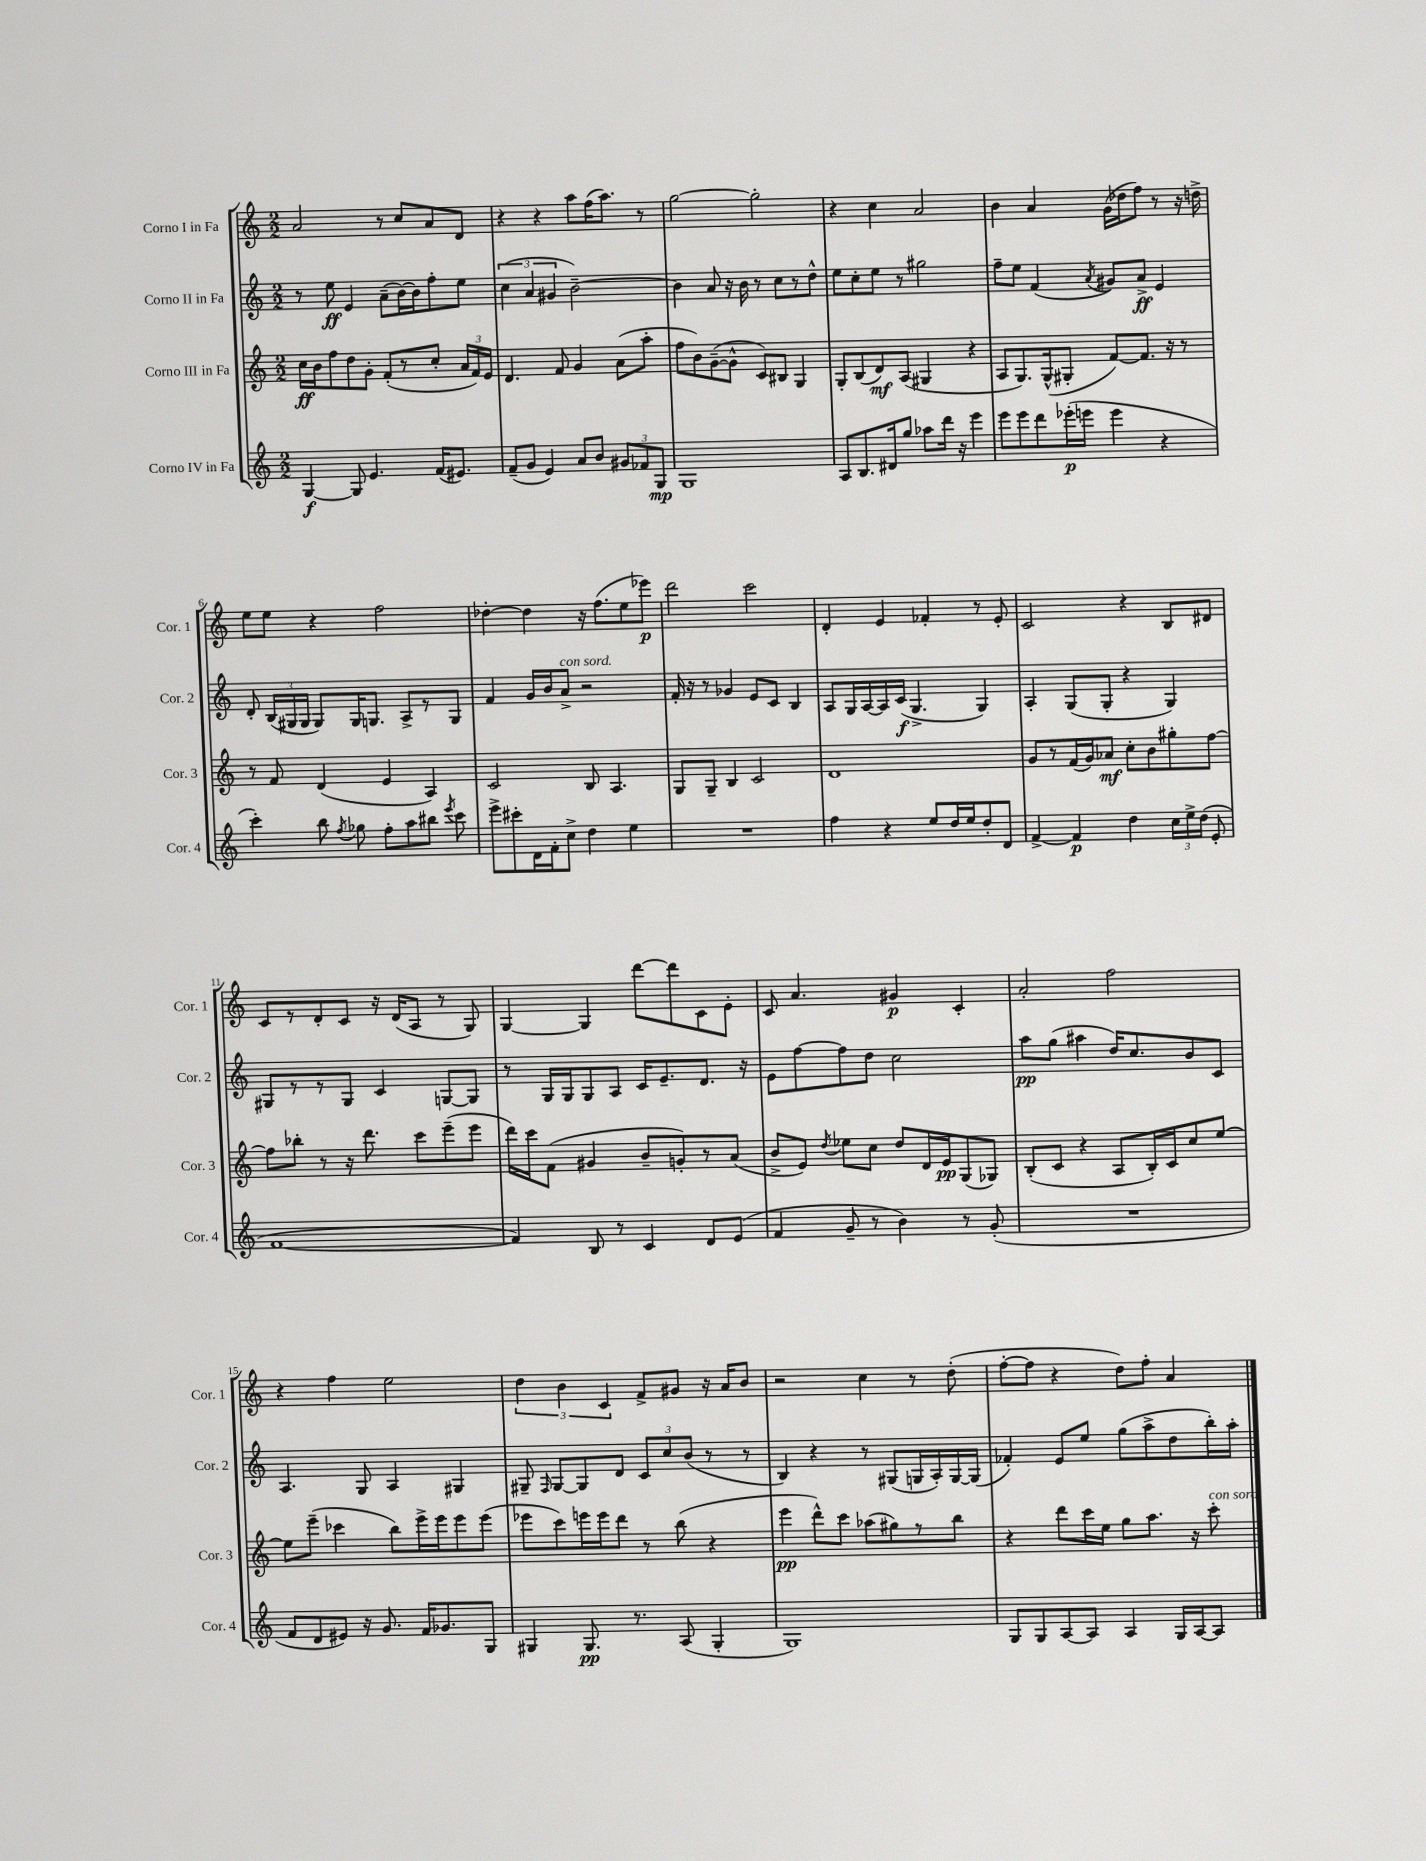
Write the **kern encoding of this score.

**kern	**kern	**kern	**kern
*staff4	*staff3	*staff2	*staff1
*clefG2	*clefG2	*clefG2	*clefG2
*k[]	*k[]	*k[]	*k[]
*M2/2	*M2/2	*M2/2	*M2/2
[4G	16cc	8r	2a
.	16b	.	.
.	8ff	8ee	.
8G]	8dd	4e	.
4.e	8g'	.	.
.	(8f'	(8a~	8r
.	8r	[16b)	8cc
.	.	16b]	.
(16f	8cc'	8ff'	8a
8.e#)	.	.	.
.	24a	8ee	8d
.	24f)	.	.
.	24e	.	.
=	=	=	=
(8f~	4.d	(6cc	4r
8g	.	.	.
.	.	6a	.
4e)	.	.	4r
.	.	6g#	.
.	8f	.	.
8a	4g	[2b~)	8aa
8b	.	.	(16ff
.	.	.	8.aa)
12g#	(8a	.	.
12f-	.	.	.
.	8aa'	.	8r
12G	.	.	.
=	=	=	=
1G	8ff	4b]	[2gg
.	8b)	.	.
.	([8g~	8a	.
.	8g^^]	16r	.
.	.	16b	.
.	8c)	8r	2gg']
.	8B#	8cc	.
.	4G	8r	.
.	.	8dd^^	.
=	=	=	=
8A	8G'	8ee	4r
8.B	(8B	8cc'	.
.	8d)	8ee	4cc
16d#	.	.	.
8gg	(8A	8r	.
8aa-	4G#	2gg#	2a
16ddd	.	.	.
16r	.	.	.
4eee	4r	.	.
=	=	=	=
8eee	8A	8ff~	4b
8eee	8.G)	8ee	.
8ddd	.	(4f	4a
.	(16G^^	.	.
(16eee-'	8G#'	.	.
16eee	.	.	.
.	.	8qa	.
4eee	[8f)	8g#)	(16g
.	.	.	16dd-
.	8.f]	8a^	8ff)
4r	.	4e	8r
.	16r	.	.
.	8r	.	16r
.	.	.	16dd^
=	=	=	=
4ccc')	8r	8d'	8ee
.	8f	(24B	8ee
.	.	24G#	.
.	.	24G#	.
8bb	(4d	8G#)	4r
8qff	.	.	.
8gg-	.	16G#	.
.	.	8.G	.
8ff'	4e	.	2ff
8aa	.	8A^	.
8bb#	4A)	8r	.
8qeee	.	.	.
8ccc	.	8G	.
=	=	=	=
8eee^	2c	4f	[4dd-'
8ccc#'	.	.	.
16d	.	16g	4dd-]
16f'	.	16b	.
8cc^	.	8a^	.
4dd	8B	2r	16r
.	.	.	(8.ff
.	4.A	.	.
4ee	.	.	8ee
.	.	.	8eee-)
=	=	=	=
1r	8G	16f'	2ddd
.	.	16r	.
.	8G~	8r	.
.	4B	4g-	.
.	2c	8e	2ccc
.	.	8c	.
.	.	4B	.
=	=	=	=
4ff	1d	8A	4d'
.	.	16G	.
.	.	[16A	.
4r	.	16A]	4e
.	.	(16c	.
.	.	4.G^	.
8ee	.	.	4f-'
16dd	.	.	.
16ee	.	.	.
8dd'	.	4G)	8r
8d	.	.	8e'
=	=	=	=
[4f^	8g	4A'	2c
.	8r	.	.
4f]	(16f	(8G	.
.	16g)	.	.
.	8a-	8G'	.
4dd	8cc'	4r	4r
.	8b	.	.
24cc	8gg#'	4G)	8B
24ee^	.	.	.
(24dd	.	.	.
8e'	[8ff	.	8d#
=	=	=	=
[1f	8ff]	8G#	8c
.	8bb-'	8r	8r
.	8r	8r	8d'
.	16r	8G#	8c
.	8.ddd	.	.
.	.	4c	16r
.	.	.	(16d
.	8ccc	.	8A
.	(8eee~	[8G	8r
.	8eee	8G]	8G)
=	=	=	=
4f])	16ddd)	8r	[4G
.	16ccc	.	.
.	(8f	16G	.
.	.	16G	.
8B	4g#	8G	4G]
8r	.	8A	.
4c	8b~	16c	[8ddd
.	.	8.e~	.
.	8g')	.	8ddd]
8d	8r	8.d	8c
(8e	(8a	.	8e'
.	.	16r	.
=	=	=	=
4f	8b^	8e	8c
.	8e)	[8ff	4.a
.	8qdd	.	.
8g~	8ee-	8ff]	.
8r	8cc	8dd	.
4b)	8dd	2cc	4g#
.	16d	.	.
.	16e	.	.
8r	(8G	.	4c'
(8g'	8G-)	.	.
=	=	=	=
1r	(8B'	8aa	2a'
.	8c	(8gg	.
.	4r	4aa#	.
.	8A	16dd)	2ff
.	.	8.cc	.
.	16B')	.	.
.	16c	.	.
.	8cc	8b	.
.	[8ee	8c	.
=	=	=	=
8f	8ee]	4.A	4r
8d	(8eee~	.	.
8e#)	4ccc-	.	4ff
16r	.	8G	.
8.g	.	.	.
.	8bb)	4A	2ee
16f	16eee^	.	.
8.g-	16eee	.	.
.	8eee	4G#	.
8G	(8eee	.	.
=	=	=	=
4G#	8eee-	8G#~	6dd
.	.	16qqF	.
.	8ccc)	[8G#	.
.	.	.	6b
8.G#	16eee	8G#]	.
.	16eee	.	.
.	.	.	6c
.	8ddd	8d	.
8.r	.	.	.
.	8r	12c	8f^
.	.	12cc	.
(8A	(8bb	.	8g#
.	.	(12b	.
4G#'	4r	8r	16r
.	.	.	16a
.	.	8r	8b
=	=	=	=
1G)	4eee	4B)	2r
.	8ddd^^)	4r	.
.	8ccc	.	.
.	(8aa-	8r	4cc
.	8gg#)	(8G#	.
.	8r	16G	8r
.	.	16A')	.
.	8bb	[16G	(8dd'
.	.	(16G]	.
=	=	=	=
8G	4r	4f-')	[8ff'
8G	.	.	8ff]
[8A	8ddd	8e	4r
8A]	16ccc	8ee	.
.	16ee	.	.
4A	8gg	(8gg	8dd)
.	8.aa	8aa^	8ff'
16G	.	8dd	4a
[16A	16r	.	.
8A]	8ccc'	16bb')	.
.	.	16aa'	.
==	==	==	==
*-	*-	*-	*-
